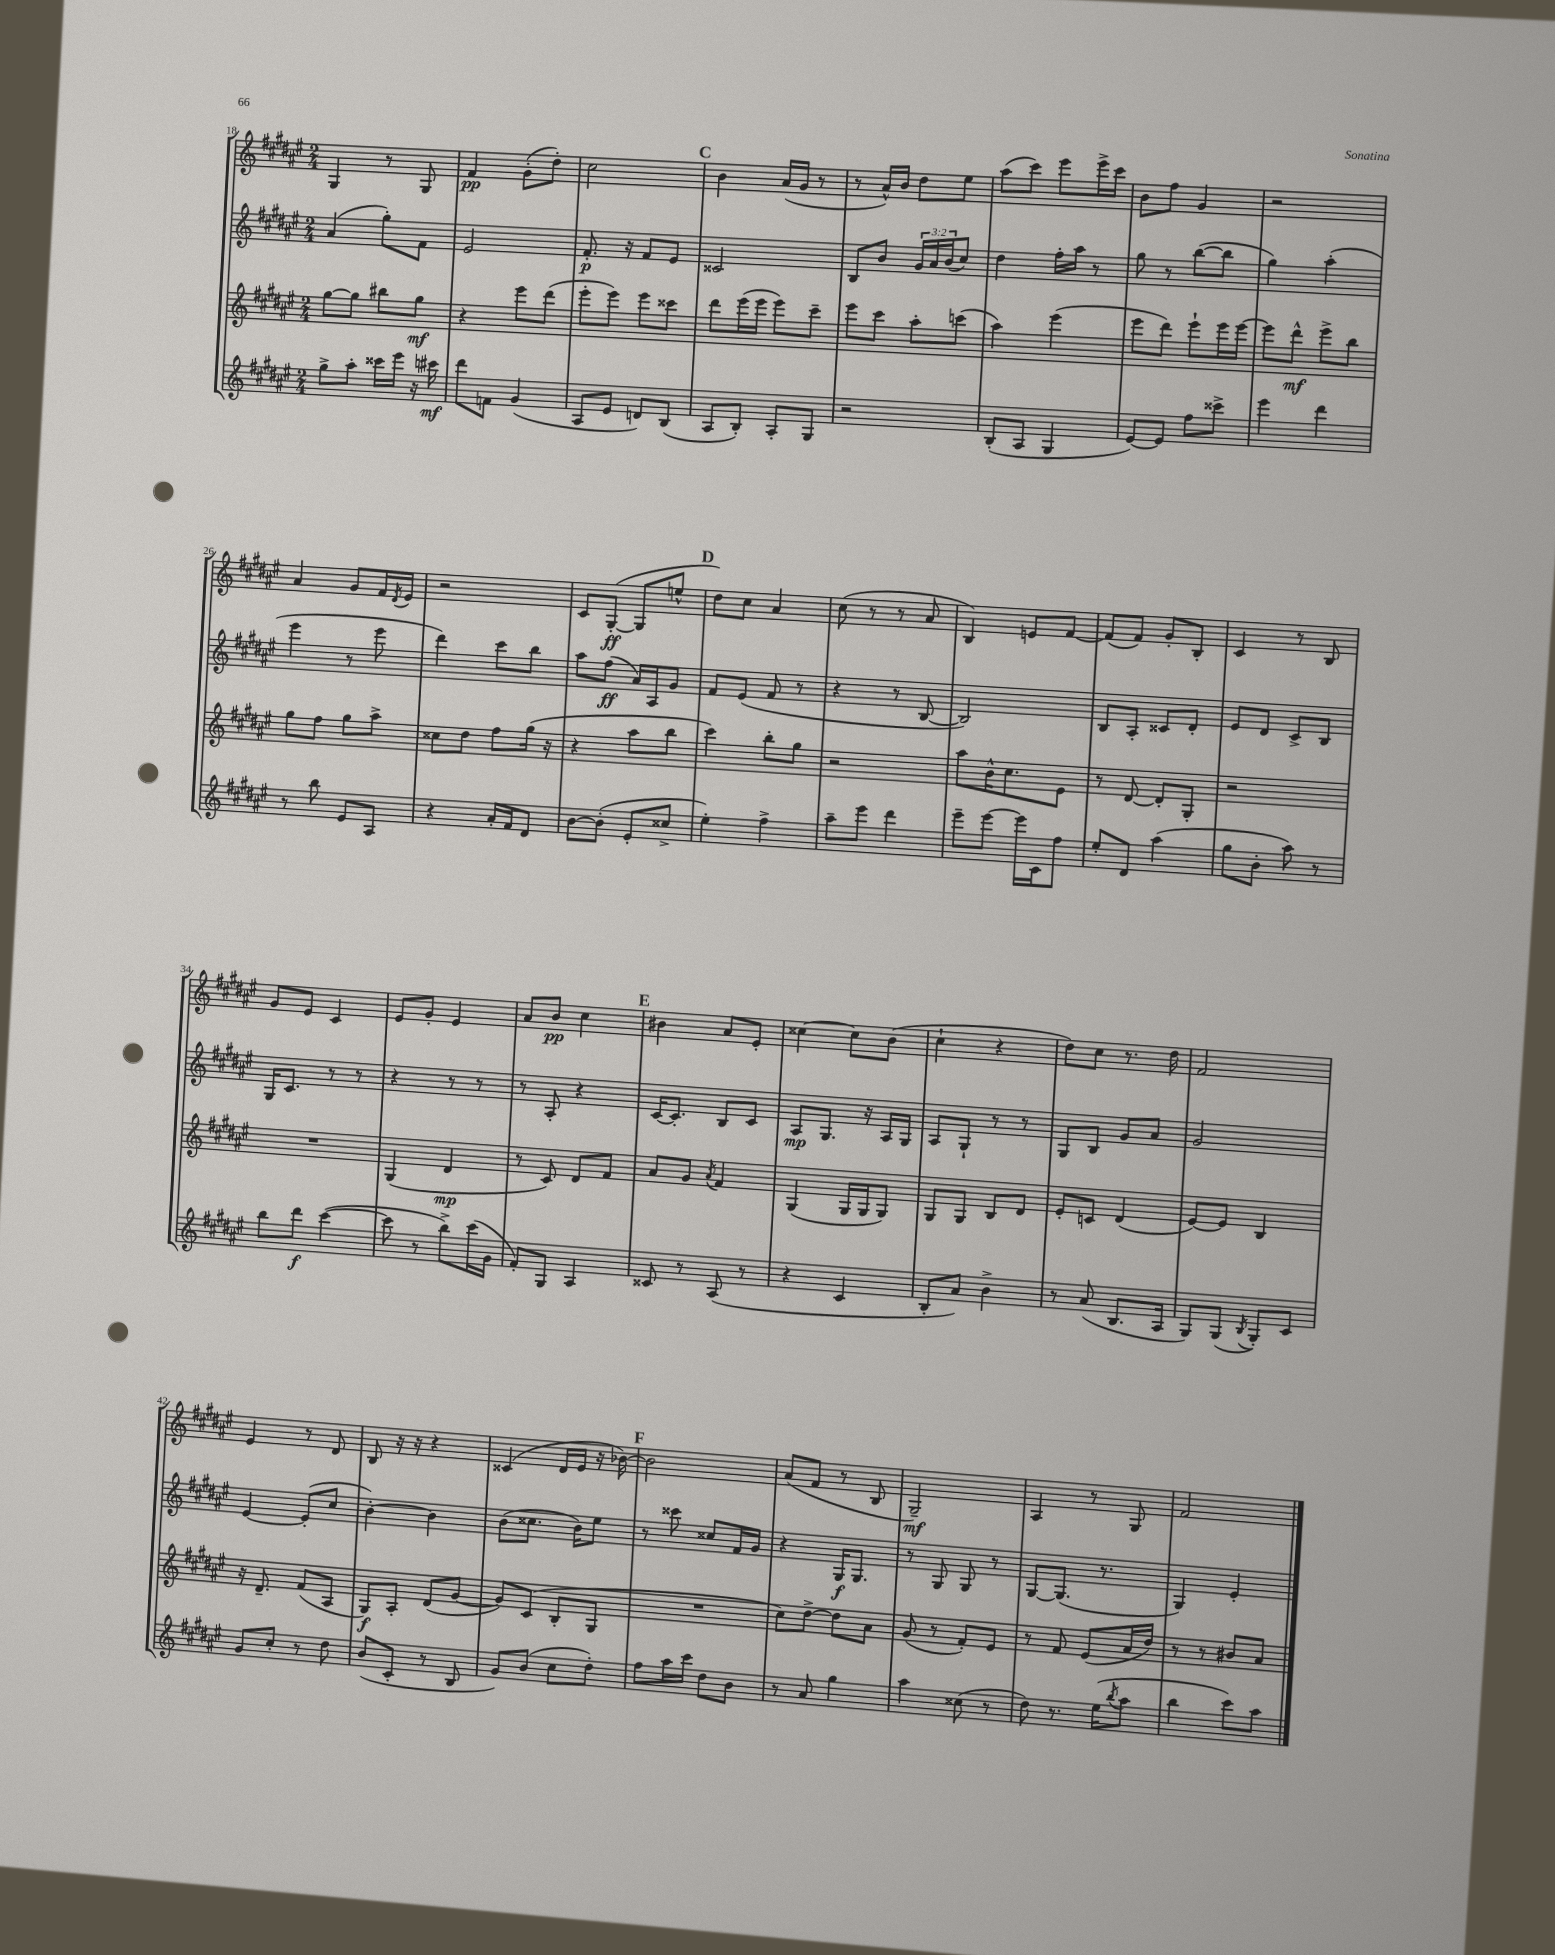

**kern	**kern	**kern	**kern
*staff4	*staff3	*staff2	*staff1
*clefG2	*clefG2	*clefG2	*clefG2
*k[f#c#g#d#a#e#]	*k[f#c#g#d#a#e#]	*k[f#c#g#d#a#e#]	*k[f#c#g#d#a#e#]
*M2/4	*M2/4	*M2/4	*M2/4
8gg#^\L	[8gg#\L	(4a#/	4G#/
8aa#'\J	8gg#\]J	.	.
16ccc##\LL	8bb#\L	8gg#'\L)	8r
16eee#\JJ	.	.	.
16r	8gg#\J	8f#\J	8G#/
16ccc#\	.	.	.
=	=	=	=
8ddd#\L	4r	2e#/	4f#/
8f\J	.	.	.
(4g#/	8eee#\L	.	(8g#'\L
.	(8ddd#\J	.	8dd#'\J)
=	=	=	=
8A#/L	8eee#'\L	8.f#'/	2cc#\
8e#/J	8eee#\J)	.	.
.	.	16r	.
8d/L)	8eee#\L	8f#/L	.
(8B/J	8ccc##\J	8e#/J	.
=	=	=	=
8A#/L	8ddd#\L	2c##/	4b\
8B'/J)	(16eee#\L	.	.
.	16eee#\JJ	.	.
8A#'/L	8eee#\L)	.	(16a#/LL
.	.	.	16g#/JJ
8G#/J	8ccc#~\J	.	8r
=	=	=	=
2r	8eee#\L	8B/L	8r
.	8ccc#\J	8b/J	16a#^^/LL)
.	.	.	16b/JJ
.	8aa#'\L	24g#/LL	8dd#\L
.	.	24a#/	.
.	.	(24b/J	.
.	(8ccc\J	8cc#/J)	8ee#\J
=	=	=	=
(8B'/L	4aa#\)	4dd#\	(8aa#\L
8A#/J	.	.	8ccc#\J)
4G#/	(4eee#\	16ff#'\LL	8eee#\L
.	.	16aa#\JJ	.
.	.	8r	16eee#^\L
.	.	.	16ccc#\JJ
=	=	=	=
[8e#/L)	8eee#\L	8gg#\	8b\L
8e#/]J	8ddd#\J)	8r	8ff#\J
8ff#\L	8eee#`\L	([8bb\L	4g#/
8ccc##^\J	16eee#\L	8bb\]J	.
.	[16eee#\JJ	.	.
=	=	=	=
4eee#\	8eee#\]L	4gg#\)	2r
.	8ddd#^^\J	.	.
4ddd#\	8eee#^\L	(4aa#'\	.
.	8bb\J	.	.
=	=	=	=
8r	8gg#\L	4eee#\	4a#/
8bb\	8ff#\J	.	.
8e#/L	8gg#\L	8r	8g#/L
8A#/J	8aa#^\J	8eee#\	16f#/L
.	.	.	8qd#/
.	.	.	16e#/JJ
=	=	=	=
4r	8cc##\L	4ddd#\)	2r
.	8dd#\J	.	.
16a#'/LL	8ff#\L	8ccc#\L	.
16f#/J	.	.	.
8d#/J	(16gg#\Jk	8bb\J	.
.	16r	.	.
=	=	=	=
[8b\L	4r	8aa#\L	8c#/L
(8b'\]J	.	(8ff#\J	([8G#'/J
8e#'/L	8aa#\L	16a#/LL)	8G#/]L
.	.	16A#/J	.
8cc##^/J	8bb\J	8g#/J	8ee^^/J
=	=	=	=
4ee#'\)	4ccc#\)	8f#/L	8dd#\L)
.	.	(8e#/J	8cc#\J
4ff#^\	8bb'\L	8f#/	4a#/
.	8gg#\J	8r	.
=	=	=	=
8aa#~\L	2r	4r	(8cc#\
8eee#\J	.	.	8r
4ddd#\	.	8r	8r
.	.	[8B/	8a#/
=	=	=	=
8eee#~\L	8aa#\L	2B/])	4B/)
[8eee#\J	16b^^\K	.	.
.	8.cc#\	.	.
16eee#\]LL	.	.	8e/L
16c#\J	.	.	.
8ff#\J	8e#\J	.	[8f#/J
=	=	=	=
8ee#'/L	8r	8B/L	(8f#/]L
8d#/J	[8d#/	8A#'/J	8f#/J)
(4aa#\	8d#'/]L	8c##/L	8g#'/L
.	8G#'/J	8d#'/J	8B'/J
=	=	=	=
8gg#\L	2r	8e#/L	4c#/
8b'\J	.	8d#/J	.
8aa#\)	.	8c#^/L	8r
8r	.	8B/J	8B/
=	=	=	=
8bb\L	2r	16G#/LK	8g#/L
.	.	8.c#/J	.
8ddd#\J	.	.	8e#/J
([4ccc#\	.	8r	4c#/
.	.	8r	.
=	=	=	=
8ccc#\]	(4G#/	4r	8e#/L
8r	.	.	8g#'/J
8bb^\L)	4d#/	8r	4e#/
(16ccc#\L	.	8r	.
16g#\JJ	.	.	.
=	=	=	=
8f#'/L)	8r	8r	8a#/L
8G#/J	8c#/)	8A#'/	8b/J
4A#/	8d#/L	4r	4cc#\
.	8f#/J	.	.
=	=	=	=
8c##/	8a#/L	[16c#/LK	4b#\
.	.	8.c#'/]J	.
8r	8g#/J	.	.
.	8qa#/	.	.
(8A#/	4f#/	8B/L	8a#/L
8r	.	8c#/J	8e#'/J
=	=	=	=
4r	(4G#/	8A#/L	[4cc##\
.	.	8.G#/J	.
4c#/	16G#/LL	.	8cc##\]L
.	16G#/J	16r	.
.	8G#/J)	16A#/LL	(8b\J
.	.	16G#/JJ	.
=	=	=	=
8B'/L	8G#/L	8A#/L	4cc#`\
8a#/J)	8G#/J	8G#`/J	.
4b^\	8B/L	8r	4r
.	8d#/J	8r	.
=	=	=	=
8r	8e#'/L	8G#/L	8dd#\L)
(8a#/	8c/J	8B/J	8cc#\J
8.B/L	(4d#/	8g#/L	8.r
.	.	8a#/J	.
16A#/Jk	.	.	16dd#\
=	=	=	=
8G#/L)	[8e#/L)	2g#/	2f#/
(8G#/J	8e#/]J	.	.
8qB/	.	.	.
8G#'/L)	4B/	.	.
8c#/J	.	.	.
=	=	=	=
8g#/L	16r	[4e#/	4e#/
.	8.d#~/	.	.
8cc#'/J	.	.	.
8r	(8f#/L	(8e#'/]L	8r
8dd#\	8A#/J	8cc#/J	8d#/
=	=	=	=
(8b/L	8G#/L)	[4b'\)	8B/
8c#'/J	8A#'/J	.	16r
.	.	.	16r
8r	(8d#/L	4b\]	4r
8B/	[8g#/J	.	.
=	=	=	=
8g#/L)	8g#/]L)	(8b\L	(4c##/
(8b/J	(8c#/J	8.cc##\J	.
8cc#\L	8B'/L	.	16d#/LL
.	.	16b\LK)	16e#/JJ
8dd#'\J)	8G#/J	8ee#\J	16r
.	.	.	[16b-\)
=	=	=	=
8ff#\L	2r	8r	2b-\]
16aa#\L	.	8ccc##\	.
16ccc#\JJ	.	.	.
8dd#\L	.	8cc##/L	.
8b\J	.	16f#/L	.
.	.	16g#/JJ	.
=	=	=	=
8r	8cc#\L)	4r	(8a#/L
8a#/	[8dd#^\J	.	8f#/J
4gg#\	8dd#\]L	16G#/LK	8r
.	.	8.G#/J	.
.	8a#\J	.	8B/
=	=	=	=
4aa#\	(8g#/	8r	2G#~/)
.	8r	8G#/	.
(8cc##\	8f#'/L)	8G#/	.
8r	8e#/J	8r	.
=	=	=	=
8dd#\)	8r	[8G#/L	4A#/
8.r	8f#/	(8.G#/]J	.
.	(8e#/L	.	8r
(16ee#\LK	.	8.r	.
8qbb/	.	.	.
8aa#\J	16a#/L	.	8G#/
.	16dd#/JJ)	.	.
=	=	=	=
4bb\	8r	4G#/)	2f#/
.	8r	.	.
8ccc#\L)	8b#/L	4e#'/	.
8aa#\J	8a#/J	.	.
==	==	==	==
*-	*-	*-	*-
